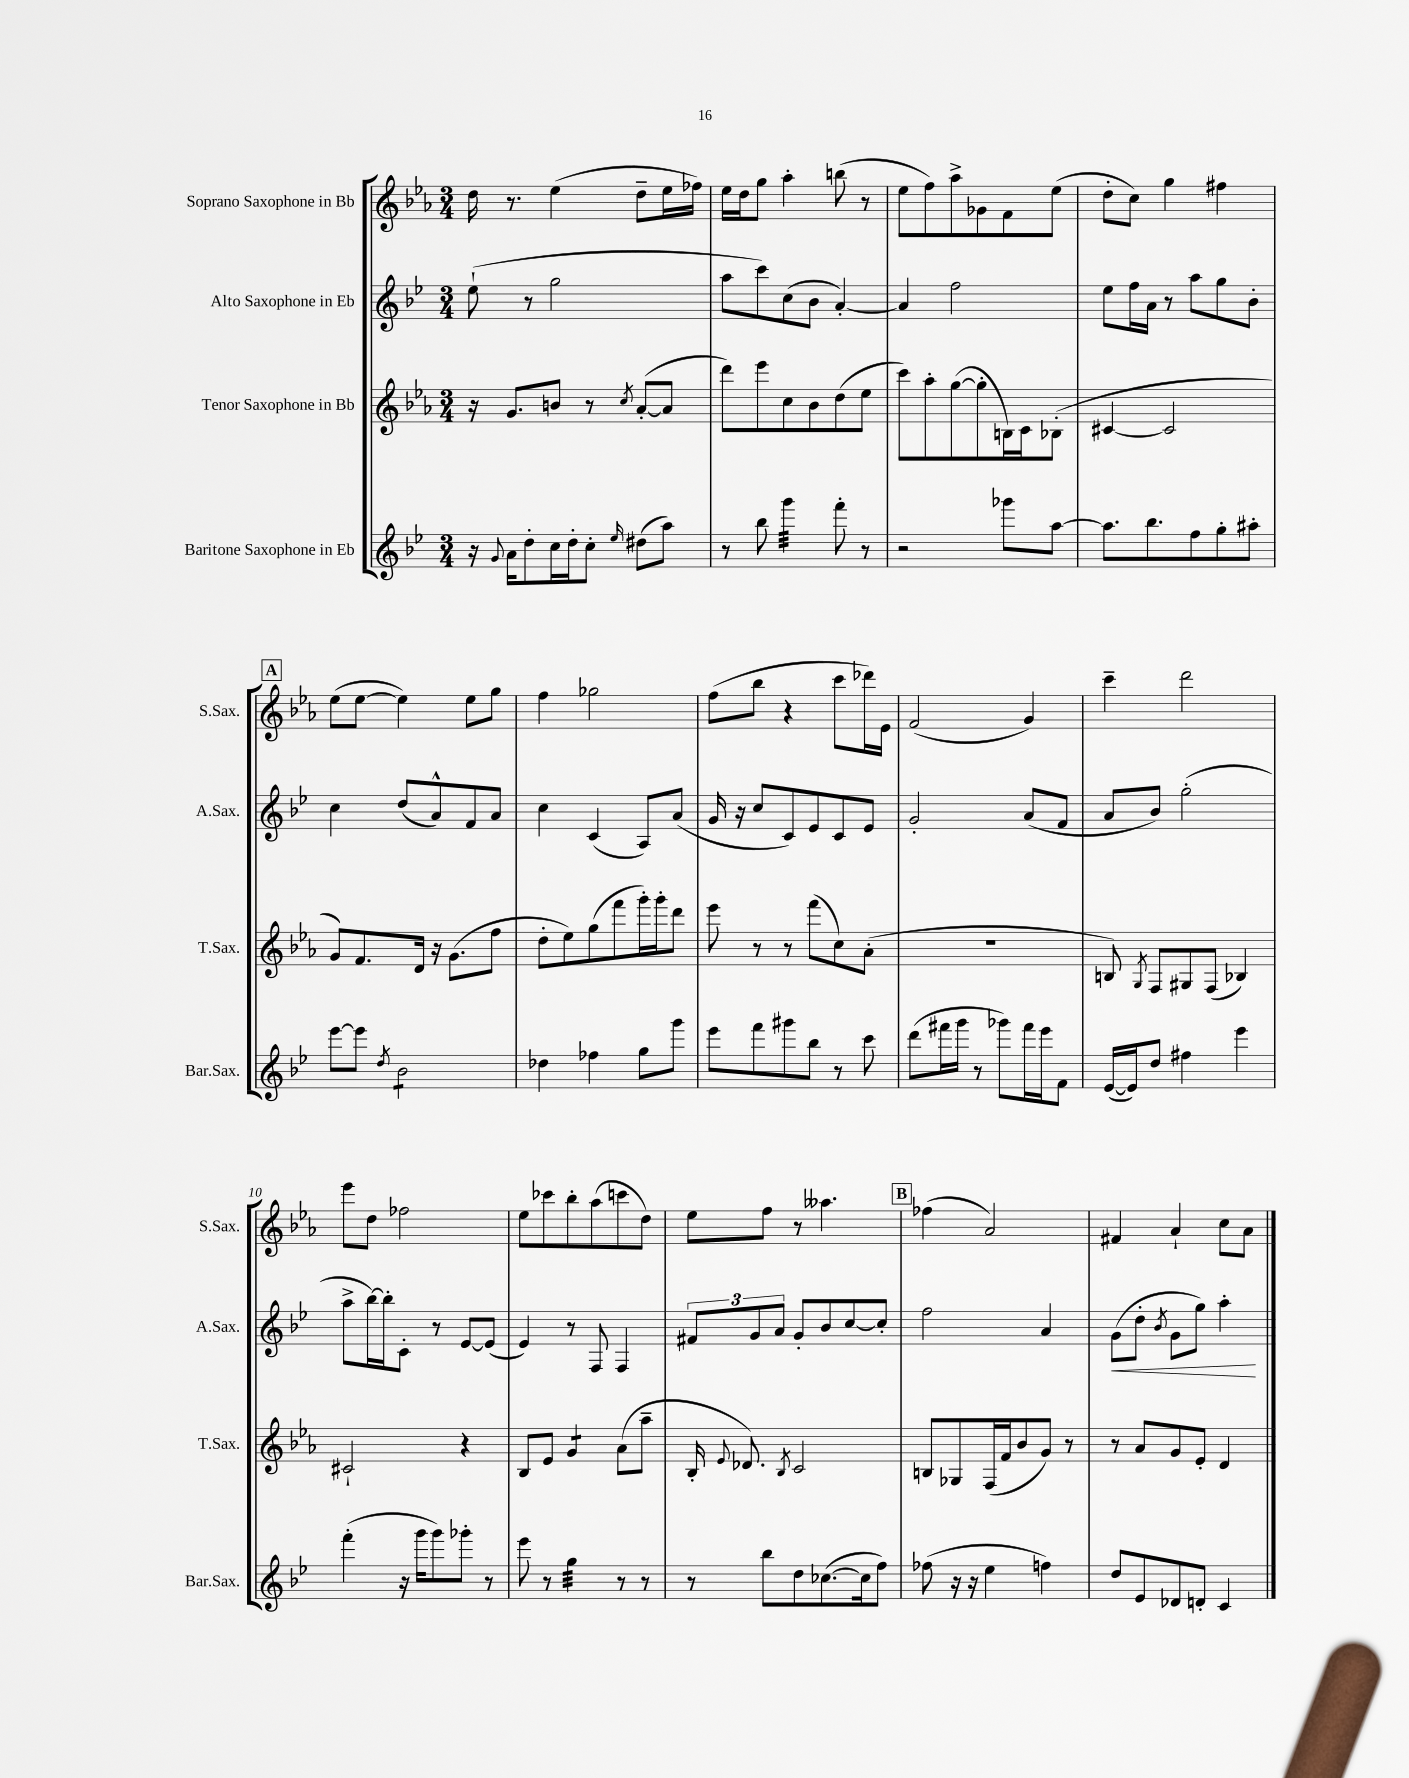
<<
\new StaffGroup <<
\new Staff = "s0" \with { instrumentName = "Soprano Saxophone in Bb" shortInstrumentName = "S.Sax." } {
    \clef treble \key ees \major \numericTimeSignature \time 3/4
    \autoBeamOff d''16 r8. ees''4( d''8[-- ees''16 fes''16]) |
    ees''16[ d''16 g''8] aes''4-. b''8( r8 |
    ees''8[ f''8) aes''8-> ges'8 f'8 ees''8]( |
    d''8[-. c''8]) g''4 fis''4 |
    \mark \markup { \box "A" } ees''8[( ees''8]~ ees''4) ees''8[ g''8] |
    f''4 ges''2 |
    f''8[( bes''8] r4 c'''8[ des'''16) ees'16] |
    f'2( g'4) |
    c'''4-- d'''2 |
    ees'''8[ d''8] fes''2 |
    ees''8[ ces'''8 bes''8-. aes''8( c'''8 d''8]) |
    ees''8[ f''8] r8 aeses''4. |
    \mark \markup { \box "B" } fes''4( aes'2) |
    fis'4 aes'4-! c''8[ aes'8] \bar "|." |
}
\new Staff = "s1" \with { instrumentName = "Alto Saxophone in Eb" shortInstrumentName = "A.Sax." } {
    \clef treble \key bes \major \numericTimeSignature \time 3/4
    \autoBeamOff ees''8-!( r8 g''2 |
    a''8[ c'''8) c''8( bes'8] a'4~-.) |
    a'4 f''2 |
    ees''8[ f''16 a'16] r8 a''8[ g''8 bes'8]-. |
    \mark \markup { \box "A" } c''4 d''8[( a'8-^) f'8 a'8] |
    c''4 c'4( a8[) a'8]( |
    g'16 r16 c''8[ c'8) ees'8 c'8 ees'8] |
    g'2-. a'8[( f'8] |
    a'8[ bes'8]) g''2-.( |
    a''8[-> bes''16~) bes''16-. c'8]-. r8 ees'8[~ ees'8]( |
    ees'4) r8 f8 f4 |
    \tuplet 3/2 { fis'8[ g'8 a'8] } g'8[-. bes'8 c''8~ c''8]-. |
    \mark \markup { \box "B" } f''2 a'4 |
    g'8[\<( d''8]-. \acciaccatura { bes'8 } g'8[ g''8]) a''4-.\! \bar "|." |
}
\new Staff = "s2" \with { instrumentName = "Tenor Saxophone in Bb" shortInstrumentName = "T.Sax." } {
    \clef treble \key ees \major \numericTimeSignature \time 3/4
    \autoBeamOff r16 g'8.[ b'8] r8 \acciaccatura { c''8 } aes'8[~-.( aes'8] |
    d'''8[) ees'''8 c''8 bes'8 d''8( ees''8] |
    c'''8[) aes''8-. g''8~( g''8-. b16) c'16 bes8]-.( |
    cis'4~ cis'2 |
    \mark \markup { \box "A" } g'8[) f'8. d'16] r16 g'8.[( f''8] |
    d''8[-. ees''8) g''8( f'''8 g'''16-.) g'''16-. d'''8] |
    ees'''8 r8 r8 f'''8[( c''8) aes'8]-.( |
    R2. |
    b8) \acciaccatura { g8 } f8[ gis8 f8]( bes4) |
    cis'2-! r4 |
    bes8[ ees'8] g'4:8 aes'8[( aes''8]-- |
    bes16-. \appoggiatura { ees'8 } des'8.) \acciaccatura { bes8 } c'2 |
    \mark \markup { \box "B" } b8[ ges8 f16( f'16 bes'8 g'8]) r8 |
    r8 aes'8[ g'8 ees'8]-. d'4 \bar "|." |
}
\new Staff = "s3" \with { instrumentName = "Baritone Saxophone in Eb" shortInstrumentName = "Bar.Sax." } {
    \clef treble \key bes \major \numericTimeSignature \time 3/4
    \autoBeamOff r16 \appoggiatura { g'8 } a'16[ d''8-. c''16 d''16-. c''8]-. \grace { ees''16 } dis''8[( a''8]) |
    r8 bes''8 g'''4:32 f'''8-. r8 |
    r2 ges'''8[ a''8]~ |
    a''8.[ bes''8. f''8 g''8-. ais''8]-. |
    \mark \markup { \box "A" } ees'''8[~ ees'''8] \acciaccatura { d''8 } bes'2:8 |
    des''4 fes''4 g''8[ g'''8] |
    ees'''8[ f'''8 gis'''8 bes''8] r8 c'''8 |
    d'''8[( fis'''16 g'''16] r8 ges'''8[) fis'''16 ees'''16 f'8] |
    ees'16[~( ees'16) d''8] fis''4 ees'''4 |
    f'''4-.( r16 g'''16[ g'''8) ges'''8]-. r8 |
    ees'''8 r8 g''4:32 r8 r8 |
    r8 bes''8[ d''8 ces''8.~( ces''16 f''8]) |
    \mark \markup { \box "B" } fes''8( r16 r16 ees''4 f''4) |
    d''8[ ees'8 des'8 d'8]-. c'4 \bar "|." |
}
>>
>>
